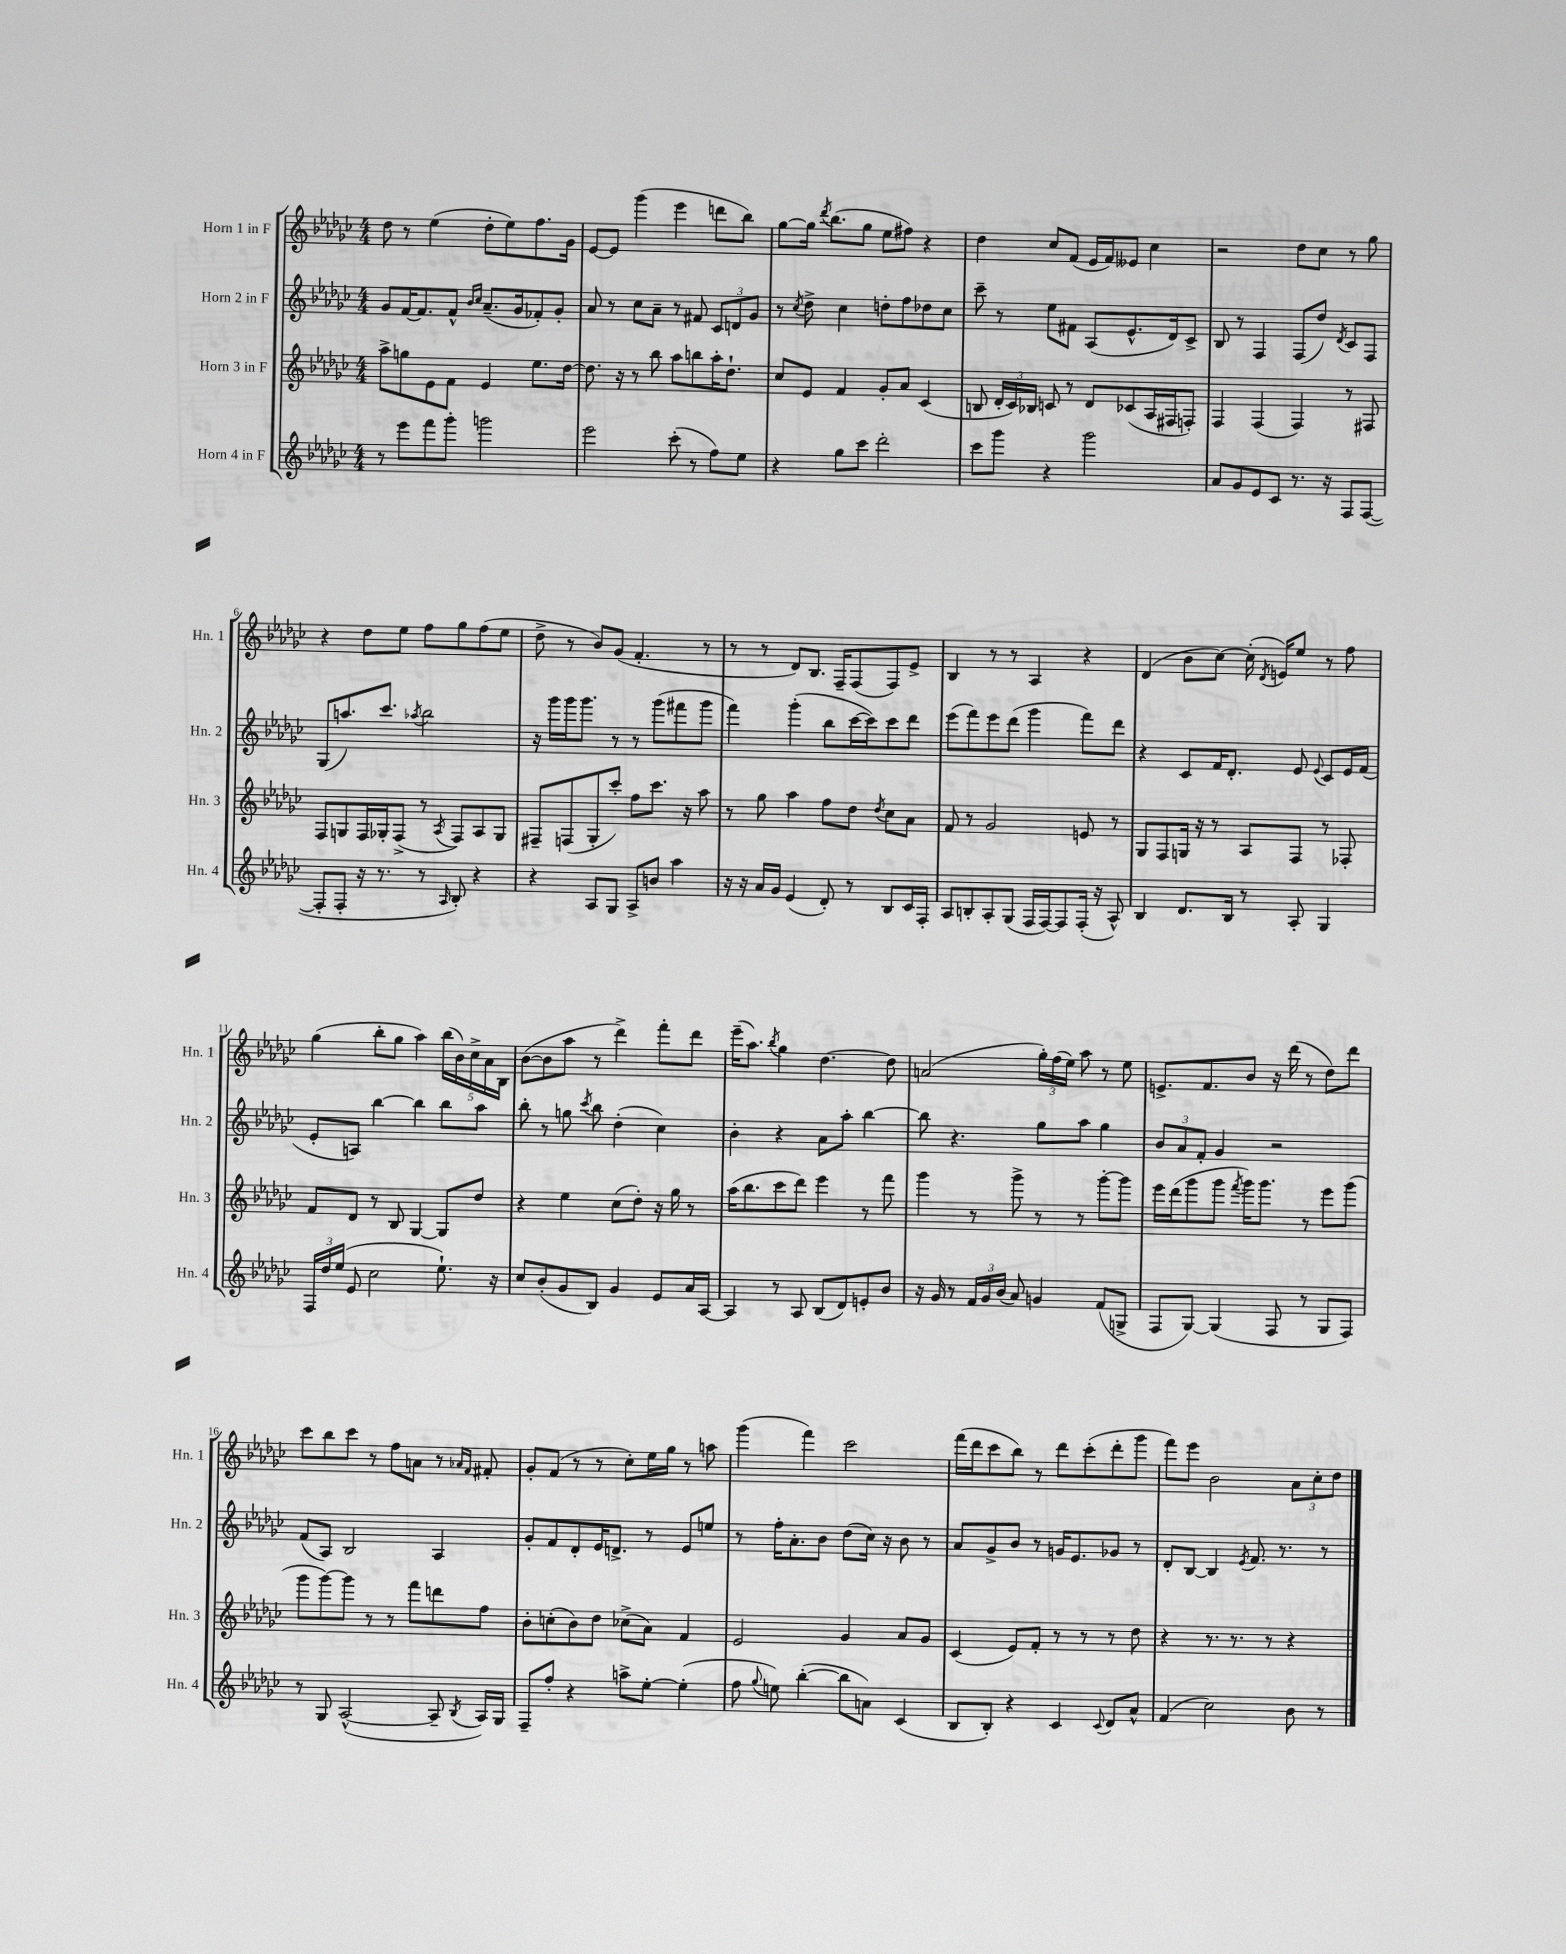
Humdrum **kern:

**kern	**kern	**kern	**kern
*staff4	*staff3	*staff2	*staff1
*clefG2	*clefG2	*clefG2	*clefG2
*k[b-e-a-d-g-c-]	*k[b-e-a-d-g-c-]	*k[b-e-a-d-g-c-]	*k[b-e-a-d-g-c-]
*M4/4	*M4/4	*M4/4	*M4/4
8r	8aa-^	8g-	8dd-
8eee-	8gg	[16f	8r
.	.	8.f]	.
8fff	8e-	.	(4ee-
8ggg-'	8f	8f^^	.
.	.	16qqb-	.
.	.	16qqcc-	.
2ggg	4e-	(8.a-~	8dd-'
.	.	.	8ee-)
.	.	16g-	.
.	8.ee-	8f-')	8.ff
.	.	8g-'	.
.	[16dd-	.	16g-
=	=	=	=
2eee-	8.dd-]	8a-	[8e-
.	.	8r	8e-]
.	16r	.	.
.	8r	8cc-	(4ggg-
.	8bb-	8a-~	.
(8ccc-'	8aa-	8r	4eee-
8r	8bb	8f#	.
8ff)	16aa-'	12c-	8ddd
.	8.dd-`	.	.
.	.	12d	.
8ee-	.	.	8bb-)
.	.	12g-	.
=	=	=	=
4r	8cc-	8r	[8gg-
.	.	8qcc-	.
.	8e-	8dd-^	16gg-]
.	.	.	8qddd-
.	.	.	(8.bb-
8gg-	4f	4cc-	.
8ccc-	.	.	8gg-
2ddd-'	8g-'	8dd'	8ee-
.	8a-	8ff	8ff#)
.	(4c-	8dd-	4r
.	.	8cc-	.
=	=	=	=
8ccc-	8B	8ccc-~	4dd-
8ggg-	24d-'	8r	.
.	24c-)	.	.
.	24B-	.	.
4r	8c	8ee-	8cc-
.	8r	8f#	(8f
2ggg-	8d-	(8A-	16e-
.	.	.	16f)
.	(8c-	8.e-^^	8e--
.	16A-	.	4cc-
.	16F#	16d-)	.
.	8F')	8c-^	.
=	=	=	=
8a-	4F	8B-	2r
8g-	.	8r	.
8e-	(4F	4F	.
8c-	.	.	.
8.r	4F)	(8F	8dd-
.	.	8dd-)	8cc-
16r	.	.	.
.	.	8qd-	.
8F	8r	8c-	8r
([8F	8F#	8F	8gg-
=	=	=	=
8F']	8F	(8G-	4r
8F'	8G	8.aa)	.
16r	16F	.	8dd-
8.r	16G-'	8.ccc-	.
.	(8F^	.	8ee-
.	.	8qaa-	.
8r	8r	2bb-	8ff
16qqA-	8qA-	.	.
8B-')	8F)	.	8gg-
4r	8A-	.	(8ff
.	8G-	.	8ee-
=	=	=	=
4r	8F#~	16r	8dd-^
.	.	16ggg-	.
.	(8F	16ggg-	8r
.	.	8.ggg-	.
8A-	8G-'	.	8b-)
8G-	8ccc-')	8r	(8g-
8A-^	8ff	8r	4.f'
8b	8.ccc-	(8ggg-	.
4aa-	.	8fff#	.
.	16r	.	.
.	8aa-	8ggg-	8r
=	=	=	=
16r	8r	4fff)	8r
16r	.	.	.
16a-	8gg-	.	8r
16g-	.	.	.
(4e-	4aa-	(4ggg-'	8d-)
.	.	.	8.B-
8d-')	8ff	8bb-	.
.	.	.	16F~
8r	8dd-	[16ccc-	(8F
.	.	16ccc-])	.
.	8qdd-	.	.
8B-	8cc-	8ccc-	8F)
16c-	8a-	8ddd-	8e-^
16F'	.	.	.
=	=	=	=
8A-	8f	(8eee-	4B-
8B'	8r	8fff)	.
8A-'	2g-	8eee-	8r
(8G-	.	(8ddd-	8r
16F	.	4ggg-	4A-
[16F)	.	.	.
8F]	.	.	.
(16F'	8e	8fff)	4r
16r	.	.	.
8A-^^)	8r	8ddd-	.
=	=	=	=
4B-	8G-	4r	(4d-
.	8F	.	.
8.d-	16G	8c-	8b-
.	16r	.	.
.	8r	16f	[8cc-)
16B-	.	8.d-'	.
8r	8A-	.	(16cc-']
.	.	.	8qd-
.	.	.	16e)
8A-'	8F	8e-	8ee-
.	.	8qqe-	.
4G-	8r	8c-	8r
.	8F-'	16e-	8ff
.	.	(16f	.
=	=	=	=
24F	8f	8e-'	(4gg-
24dd-	.	.	.
(24ee-	.	.	.
8e-	8d-	8A)	.
2cc-	8r	[4bb-	8bb-'
.	8B-	.	8gg-
.	[4G-	4bb-]	4aa-)
8.ee-`)	8G-]	8bb-	(20bb-
.	.	.	20b-)
.	.	.	20cc-^
.	8dd-	8aa-	.
.	.	.	20a-
16r	.	.	.
.	.	.	20B-
=	=	=	=
8cc-	4r	8bb-'	([8b-
(8b-'	.	8r	8b-]
8g-	4ee-	8gg	8aa-
.	.	8qccc-	.
8B-)	.	8bb-	8r
4g-	(8cc-	(4dd-'	4ddd-^)
.	8dd-')	.	.
8e-	16r	4cc-)	8fff'
.	16gg-	.	.
16a-	8r	.	8ddd-
[16A-	.	.	.
=	=	=	=
4A-]	(16aa-	4b-'	(16eee-~
.	8.bb-	.	8.aa-)
.	.	.	8qbb-
8r	8ccc-	4r	4gg-
8A-	8ddd-)	.	.
(8B-	4eee-	8a-	[4.dd-
8d-)	.	8aa-'	.
8e'	8r	[4bb-	.
8b-	8fff	.	8dd-]
=	=	=	=
16r	4ggg-	8bb-]	(2a
16g-	.	.	.
8r	.	4.r	.
24f	8r	.	.
24g-	.	.	.
(24b-	.	.	.
8a-)	8ggg-^	.	.
4g	8r	8gg-	24gg-')
.	.	.	(24ff
.	.	.	24ee-)
.	8r	8aa-	8aa-
(8f	[8ggg-'	4gg-	8r
8G^	8ggg-]	.	8ee-
=	=	=	=
8F	16eee-	12b-	8.e^
.	(16ddd-	.	.
.	.	12a-	.
[8G-)	8ggg-	.	.
.	.	12f'	.
.	.	.	8.f
(4G-]	8ggg-	4g-	.
.	8qfff	.	.
.	16ggg-)	.	8b-
.	8.ggg-	.	.
8F	.	2r	16r
.	.	.	(16ddd-
8r	8r	.	8r
8G-	8eee-	.	8dd-)
8F)	(8ggg-	.	8ddd-
=	=	=	=
8r	8ggg-	(8f	8ccc-
8G-	[8ggg-)	8A-)	8bb-
([2A-^^	8ggg-]	2B-	8ccc-
.	8r	.	8r
.	8r	.	8ff
.	8fff	.	8a
8A-~]	8ddd	4A-	8r
.	.	.	16qqa-
8qB-	.	.	16qqf
16A-)	8ff	.	8f#'
16G-	.	.	.
=	=	=	=
8F~	8b-'	8g-'	8g-'
8ff'	(8cc'	8f	(8f
4r	8b-)	8d-'	8r
.	8dd-	16e-	8r
.	.	8.d^	.
8aa^	(8cc-^	.	8cc-')
[8ee-'	8a-)	8r	16ee-
.	.	.	16gg-
(4ee-']	4f	8e-	8r
.	.	8ee	8aa
=	=	=	=
8ff	2e-	8r	(4ggg-
8qqgg-	.	.	.
8ee)	.	16ff'	.
.	.	8.a-'	.
([4bb-'	.	.	4fff)
.	.	8b-	.
8bb-]	4g-	(8dd-	2ccc-
8a)	.	16cc-)	.
.	.	16r	.
(4c-	8a-	8b-	.
.	8g-	8r	.
=	=	=	=
8B-	(4c-	8a-	(16fff
.	.	.	16ddd-
8B-')	.	8g-^	8ccc-
4r	8e-)	8b-	8bb-)
.	8f'	8r	8r
4c-	8r	16g	8ddd-
.	.	8.e-	.
.	8r	.	(8ccc-'
8qqc-	.	.	.
8d-	8r	8g-	8ddd-'
8a-^^	8dd-	8r	8ggg-
=	=	=	=
(4f	4r	8d-'	8fff)
.	.	[8B-	8eee-
2cc-)	8.r	4B-]	2b-
.	8.r	.	.
.	.	8qe-	.
.	.	8.f	.
.	8r	.	.
.	.	8.r	.
8b-	4r	.	12a-
.	.	.	12cc-'
8r	.	8r	.
.	.	.	12dd-
==	==	==	==
*-	*-	*-	*-
